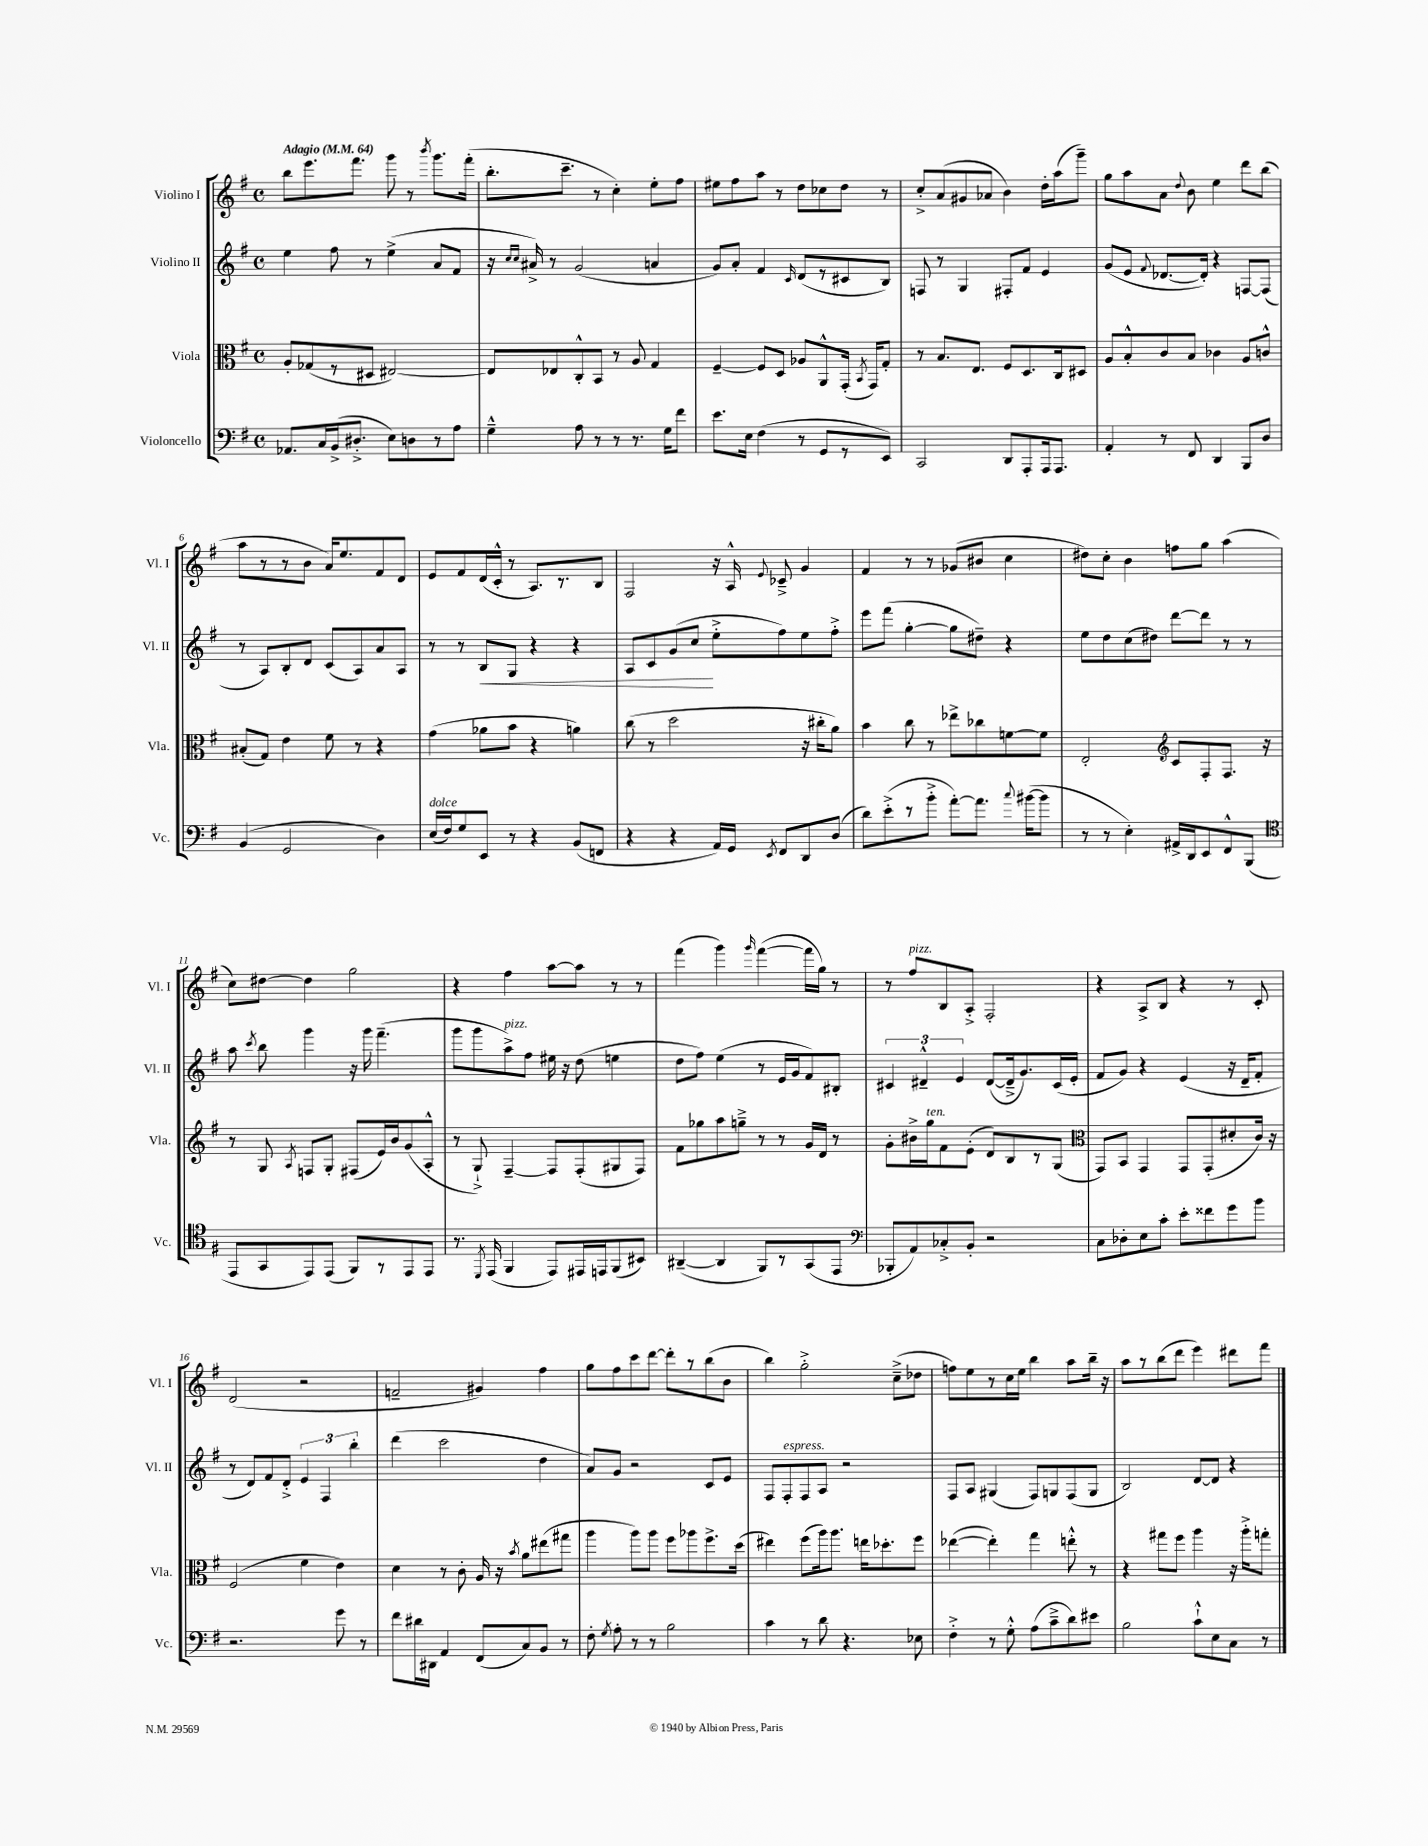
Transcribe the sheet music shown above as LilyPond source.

<<
\new StaffGroup <<
\new Staff = "s0" \with { instrumentName = "Violino I" shortInstrumentName = "Vl. I" } {
    \clef treble \key g \major \defaultTimeSignature \time 4/4 \tempo "Adagio" 4 = 64
    \autoBeamOff b''8[ e'''8. fis'''8.] g'''8 r8 \acciaccatura { b'''8 } g'''8.[ fis'''16]-.( |
    b''8.[-. c'''8.]-- r8 c''4-.) e''8[-. fis''8] |
    eis''8[ fis''8 a''8] r8 d''8[ ces''8 d''8] r8 |
    c''8[-.-> a'8( gis'8 aes'8] b'4) d''16[-. a''16( g'''8]--) |
    g''8[ a''8 a'8] \appoggiatura { d''8 } b'8 e''4 d'''8[ b''8]( |
    a''8[ r8 r8 b'8] a'16[) e''8. fis'8 d'8] |
    e'8[ fis'8 d'16( c'16]-.-^ r8 a8.[) r8. b8] |
    fis2 r16 a16-^ \appoggiatura { e'8 } ces'8---> g'4 |
    fis'4 r8 r8 ges'8[( bis'8] c''4 |
    dis''8[) c''8]-. b'4 f''8[ g''8] a''4( |
    c''8[) dis''8]~ dis''4 g''2 |
    r4 fis''4 a''8[~ a''8] r8 r8 |
    fis'''4( g'''4) \grace { g'''16 } fis'''4~( fis'''16[ g''16]) r8 |
    r8 fis''8[^\markup { \italic "pizz." } b8 a8]-.-> fis2-. |
    r4 a8[-> b8] r4 r8 c'8-. |
    d'2( r2 |
    f'2-- gis'4) fis''4 |
    g''8[ fis''8 c'''8 d'''8]~ d'''8[-. r8 b''8( b'8] |
    b''4) g''2-.-> c''8[--->( des''8] |
    f''8[) e''8 r8 c''16 e''16] b''4 a''8[ b''16]-- r16 |
    a''8[ r8 b''8( d'''8] e'''4) dis'''8[ fis'''8] \bar "|." |
}
\new Staff = "s1" \with { instrumentName = "Violino II" shortInstrumentName = "Vl. II" } {
    \clef treble \key g \major \defaultTimeSignature \time 4/4
    \autoBeamOff e''4 fis''8 r8 e''4->( a'8[ fis'8] |
    r16 \grace { c''16[ c''16] } ais'16->) r8 g'2( a'4 |
    g'8[) a'8]-. fis'4 \grace { c'16 } d'8[( r8 cis'8 b8]) |
    f8 r8 g4 fis8[-. fis'8] e'4 |
    g'8[( e'8] \appoggiatura { fis'8 } des'8.[~ des'16]-.) r4 f8[~ f8]( |
    r8 a8[) b8-. d'8] c'8[( a8) a'8 a8] |
    r8 r8 b8[\< g8] r4 r4 |
    a8[ c'8 g'8( c''8]\! e''8[-.-> fis''8) e''8 fis''8]-.-> |
    e'''8[ fis'''8]( g''4~-. g''8[ dis''8]--) r4 |
    e''8[ d''8 c''8( dis''8]) d'''8[~ d'''8] r8 r8 |
    a''8 \acciaccatura { c'''8 } b''8 g'''4 r16 g'''16 fis'''4.--( |
    g'''8[ g'''8 a''8->^\markup { \italic "pizz." }) fis''8] eis''16 r16 d''8( e''4 |
    d''8[ fis''8]) e''4( r8 e'16[ g'16 fis'8) bis8]-. |
    \tuplet 3/2 { cis'4 dis'4---^ e'4 } dis'8[~( dis'16---> g'8.) cis'16( e'16]-. |
    fis'8[ g'8]) r4 e'4( r16 d'16[-- fis'8]-. |
    r8 d'8[) fis'8 d'8]-.-> \tuplet 3/2 { e'4 fis4 b''4-. } |
    d'''4( c'''2 d''4 |
    a'8[) g'8] r2 c'8[ e'8] |
    fis8[ fis8-.^\markup { \italic "espress." } fis8 a8] r2 |
    fis8[ a8] gis4( fis8[) g8 fis8( g8] |
    b2) d'8[~ d'8] r4 \bar "|." |
}
\new Staff = "s2" \with { instrumentName = "Viola" shortInstrumentName = "Vla." } {
    \clef alto \key g \major \defaultTimeSignature \time 4/4
    \autoBeamOff a8[-. ges8( r8 dis8] eis2~) |
    eis8[ ees8 c8-.-^ b,8] r8 a8 g4 |
    fis4~-- fis8[ d8] aes8[ a,8-^ g,16]-.( \acciaccatura { b,8 } g,16[) g8]-. |
    r8 b8.[ e8.] fis8[ d8. c16 dis8] |
    a8[ b8-.-^ c'8 b8] ces'4 a8[ c'8]-^ |
    bis8[-.( g8]) e'4 fis'8 r8 r4 |
    g'4( aes'8[ b'8] r4 a'4) |
    c''8( r8 d''2 r16 cis''16[-. a'8]) |
    b'4 c''8 r8 ees''8[-> ces''8 f'8~ f'8] |
    e2-. \clef treble c'8[ fis8-. fis8.] r16 |
    r8 g8 \acciaccatura { a8 } f8[ g8]-. fis8[( e'16) b'16 g'8( a8]-.-^ |
    r8 g8-!->) fis4~-- fis8[ fis8-.( gis8 fis8]) |
    fis'8[ ges''8 a''8 g''8]---> r8 r8 g'16[ d'16] r8 |
    g'8[-. bis'16-> g''16^\markup { \italic "ten." } fis'8 e'8]-.( d'8[) b8 r8 g8]( |
    \clef alto g,8[) b,8] g,4 g,8[ g,8-.( dis'8-. c'16]) r16 |
    fis2( fis'4 e'4) |
    d'4 r8 c'8-. a16 r16 \acciaccatura { b'8 } a'8[ eis''8( gis''8] |
    a''4 a''8[) a''8] fis''8[ aes''8 fis''8.-> d''16]( |
    eis''4) fis''8[( a''16) a''8.] e''16[ des''8.-. fis''8] |
    ees''4~( ees''4-.) g''4 e''8-.-^ r8 |
    r4 gis''8[ fis''8] a''4 r16 a''16[-.-> g''8]-. \bar "|." |
}
\new Staff = "s3" \with { instrumentName = "Violoncello" shortInstrumentName = "Vc." } {
    \clef bass \key g \major \defaultTimeSignature \time 4/4
    \autoBeamOff aes,8.[ c16 b,16->( dis8.]-.-> e8[) d8 r8 a8] |
    g4---^ a8 r8 r8 r8. g16[ fis'8] |
    e'8.[ e16] fis4( r8 g,8[ r8 e,8]) |
    c,2 d,8[ a,,8-. a,,16 a,,8.] |
    a,4-. r8 fis,8 d,4 b,,8[ d8] |
    b,4( g,2 d4) |
    e16[^\markup { \italic "dolce" }( fis16) g8 e,8] r8 r4 b,8[( f,8] |
    r4 r4 a,16[) g,16] \acciaccatura { e,8 } fis,8[ d,8 d8]( |
    d'8[) e'8-.->( r8 b'8]-.-> a'8[~-.) a'8.] \appoggiatura { c''8 } bis'16[~( bis'8] |
    r8 r8 e4-.) ais,16[-> d,16 e,8 fis,8-^ b,,8]( |
    \clef tenor e,8[ g,8 e,8) e,8]( fis,8[) r8 e,8 e,8] |
    r8. \acciaccatura { d,8 } e,16( fis,4 e,8[) eis,16 e,16 fis,8( bis,8]) |
    ais,4~--( ais,4 fis,8[) r8 g,8( e,8] |
    \clef bass bes,,8[-. a,8) ces8-.-> b,8]-. r2 |
    c8[ des8-. e8 c'8]-. e'8[-. fisis'8 g'8 b'8] |
    r2. g'8 r8 |
    fis'8[ dis'16 dis,16] a,4 fis,8[( c8) b,8] r8 |
    fis8-. \acciaccatura { g8 } a8-. r8 r8 b2 |
    c'4 r8 d'8 r4. ees8 |
    fis4-.-> r8 g8-.-^ a8[( c'8---> d'8) eis'8] |
    b2 c'8[-!-^ e8 c8] r8 \bar "|." |
}
>>
>>
